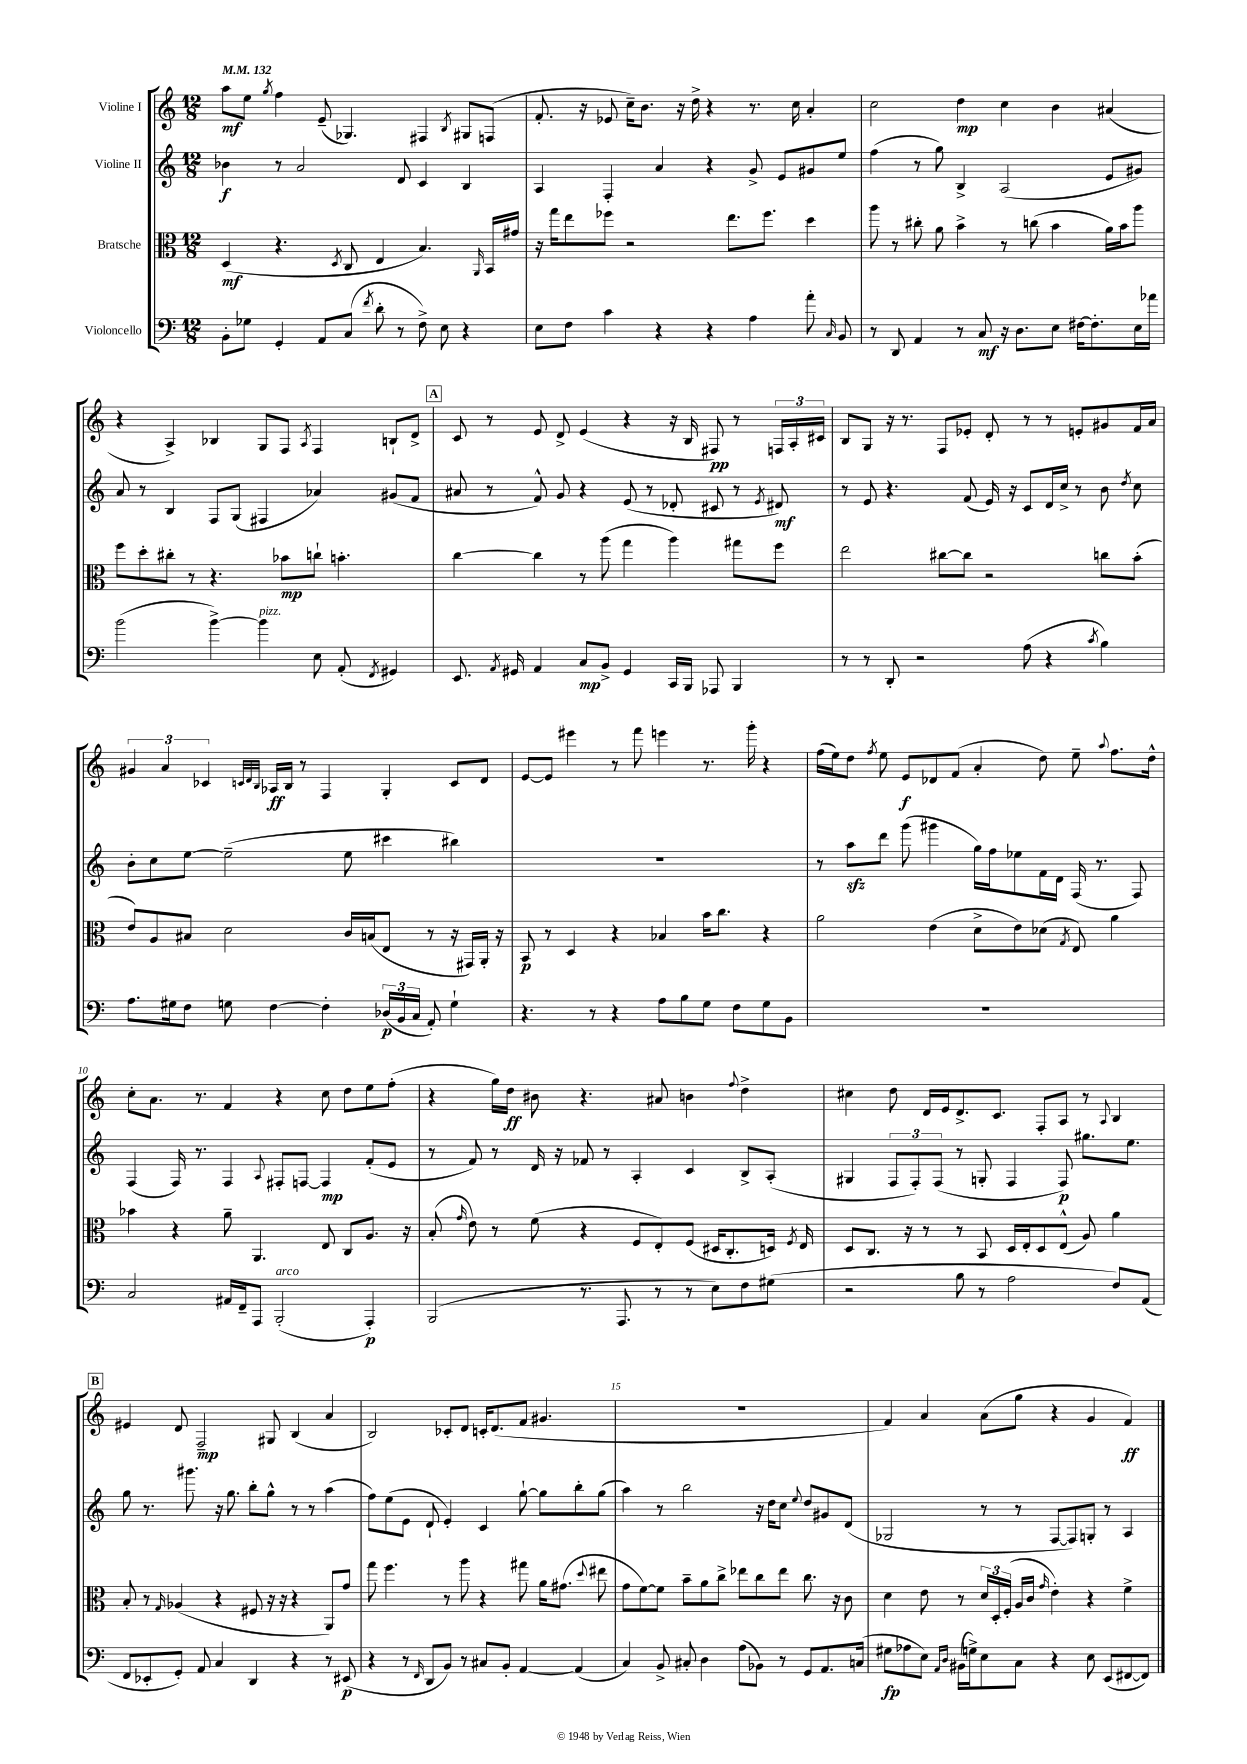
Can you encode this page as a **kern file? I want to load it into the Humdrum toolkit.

**kern	**dynam	**kern	**dynam	**kern	**dynam	**kern	**dynam
*part4	*part4	*part3	*part3	*part2	*part2	*part1	*part1
*staff4	*staff4	*staff3	*staff3	*staff2	*staff2	*staff1	*staff1
*I"Violoncello	*	*I"Bratsche	*	*I"Violine II	*	*I"Violine I	*
*clefF4	*	*clefC3	*	*clefG2	*	*clefG2	*
*k[]	*	*k[]	*	*k[]	*	*k[]	*
*M12/8	*	*M12/8	*	*M12/8	*	*M12/8	*
*MM132	*	*MM132	*	*MM132	*	*MM132	*
=1	=1	=1	=1	=1	=1	=1	=1
8BB'\L	.	(4D/	mf	4b-X\	f	8aa\L	mf
8G-X\J	.	.	.	.	.	8ee\J	.
.	.	.	.	.	.	8qgg/	.
4GG'/	.	4.r	.	8r	.	4ff\	.
.	.	.	.	2a/	.	.	.
8AA/L	.	.	.	.	.	(8e~/	.
.	.	8qD/	.	.	.	.	.
(8C/J	.	8C/	.	.	.	4.G-X/)	.
8qf/	.	.	.	.	.	.	.
8d'\	.	4E/	.	.	.	.	.
8r	.	.	.	8d/	.	.	.
8F^\)	.	4.B/)	.	4c/	.	4F#X/	.
8E\	.	.	.	.	.	.	.
.	.	.	.	.	.	8qB/	.
4r	.	.	.	4B/	.	8G#X/L	.
.	.	16qqAA/	.	.	.	.	.
.	.	16BB/LL	.	.	.	(8Fn/J	.
.	.	16g#X/JJ	.	.	.	.	.
=2	=2	=2	=2	=2	=2	=2	=2
8E\L	.	16r	.	4A/	.	8.f'/	.
.	.	16gg\KL	.	.	.	.	.
8F\J	.	8ee\	.	.	.	.	.
.	.	.	.	.	.	16r	.
4c\	.	8ff-X\J	.	4F'/	.	8e-X/	.
.	.	2r	.	.	.	16cc~\KL)	.
.	.	.	.	.	.	8.b\J	.
4r	.	.	.	4a/	.	.	.
.	.	.	.	.	.	16r	.
.	.	.	.	.	.	16dd^\	.
4r	.	.	.	4r	.	4r	.
.	.	8.ee\L	.	.	.	.	.
4A\	.	.	.	8g^/	.	8.r	.
.	.	8.ff-\J	.	.	.	.	.
.	.	.	.	8e/L	.	.	.
.	.	.	.	.	.	16cc\	.
8a'\	.	4dd\	.	8g#X/	.	4a'/	.
16qqC/	.	.	.	.	.	.	.
8BB/	.	.	.	8ee/J	.	.	.
=3	=3	=3	=3	=3	=3	=3	=3
8r	.	8aa\	.	(4ff\	.	2cc\	.
8DD/	.	8r	.	.	.	.	.
4AA/	.	8cc#X'\	.	8r	.	.	.
.	.	8a\	.	8gg\)	.	.	.
8r	.	4b^\	.	4B^/	.	4dd\	mp
8C/	mf	.	.	.	.	.	.
16r	.	8r	.	(2A/	.	4cc\	.
8.D\L	.	.	.	.	.	.	.
.	.	(8ccn\	.	.	.	.	.
8E\J	.	4b\	.	.	.	4b\	.
[16F#X\KL	.	.	.	.	.	.	.
8.F#'\]	.	.	.	.	.	.	.
.	.	16a\LL)	.	8e/L	.	(4a#X/	.
.	.	16b\J	.	.	.	.	.
16E\L	.	8aa\J	.	8g#X/J)	.	.	.
16a-X\JJ	.	.	.	.	.	.	.
!!LO:LB:g=z
=4	=4	=4	=4	=4	=4	=4	=4
(2b\	.	8ff\L	.	8a/	.	4r	.
.	.	8dd'\	.	8r	.	.	.
.	.	8cc#X'\J	.	4B/	.	4A^/)	.
.	.	8r	.	.	.	.	.
[4b^\)	.	4.r	.	8F/L	.	4B-X/	.
.	.	.	.	(8G/J	.	.	.
!LO:TX:a:i:t=pizz.	!	!	!	!	!	!	!
4b\]	.	.	.	4F#X/	.	8G/L	.
.	.	8b-X\L	mp	.	.	8F/J	.
.	.	.	.	.	.	8qA/	.
8E\	.	8ccn`\J	.	4a-X/)	.	4F/	.
(8AA'/	.	4.bn'\	.	.	.	.	.
8qFF/	.	.	.	.	.	.	.
4GG#X/)	.	.	.	(8g#X/L	.	8Bn`/L	.
.	.	.	.	8f/J	.	8d^/J	.
!!LO:REH:place=s1:t=A
=5	=5	=5	=5	=5	=5	=5	=5
8.EE/	.	[4cc\	.	8a#X/	.	8c/	.
.	.	.	.	8r	.	8r	.
8qAA/	.	.	.	.	.	.	.
16GG#X/	.	.	.	.	.	.	.
4AA/	.	4cc\]	.	8f^^/)	.	8e/	.
.	.	.	.	8g/	.	8d^/	.
8C/L	mp	8r	.	4r	.	(4e/	.
8BB^/J	.	(8aa\	.	.	.	.	.
4GG#/	.	4gg\	.	(8e/	.	4r	.
.	.	.	.	8r	.	.	.
16CC/LL	.	4aa\)	.	8d-X'/	.	16r	.
16BBB/JJ	.	.	.	.	.	16B/	.
8AAA-X/	.	.	.	8c#X/	.	8F#X/)	pp
4BBB/	.	8gg#X\L	.	8r	.	8r	.
.	.	.	.	8qe/	.	.	.
.	.	8ff\J	.	8d#X/)	mf	24Fn/LL	.
.	.	.	.	.	.	24A'/	.
.	.	.	.	.	.	24c#X/JJ	.
=6	=6	=6	=6	=6	=6	=6	=6
8r	.	2ee\	.	8r	.	8B/L	.
8r	.	.	.	8e/	.	8G/J	.
8DD'/	.	.	.	4.r	.	16r	.
.	.	.	.	.	.	8.r	.
2r	.	.	.	.	.	.	.
.	.	[8cc#X\L	.	.	.	8F/L	.
.	.	8cc#\J]	.	(8f/	.	8e-X'/J	.
.	.	2r	.	16e/)	.	8d'/	.
.	.	.	.	16r	.	.	.
(8A\	.	.	.	8c/L	.	8r	.
4r	.	.	.	16d/L	.	8r	.
.	.	.	.	16cc^/JJ	.	.	.
.	.	.	.	8r	.	8en'/L	.
8qc/	.	.	.	.	.	.	.
4B\)	.	8ccn\L	.	8b\	.	8g#X/	.
.	.	.	.	8qdd/	.	.	.
.	.	(8b'\J	.	8cc\	.	16f/L	.
.	.	.	.	.	.	16a/JJ	.
!!LO:LB:g=z
=7	=7	=7	=7	=7	=7	=7	=7
8.A\L	.	8e/L)	.	8b'\L	.	6g#X/	.
.	.	8A/	.	8cc\	.	.	.
.	.	.	.	.	.	6a/	.
16G#X\k	.	.	.	.	.	.	.
8F\J	.	8B#X/J	.	[8ee\J	.	.	.
.	.	.	.	.	.	6c-X/	.
8Gn\	.	2d\	.	(2ee~\]	.	.	.
.	.	.	.	.	.	32qqcn/LLL	.
.	.	.	.	.	.	32qqd/	.
.	.	.	.	.	.	32qqB/JJJ	.
[4F\	.	.	.	.	.	16A-X/LL	ff
.	.	.	.	.	.	16B/JJ	.
.	.	.	.	.	.	8r	.
4F'\]	.	.	.	.	.	4F/	.
.	.	16c/LL	.	8ee\	.	.	.
.	.	(16Bn/J	.	.	.	.	.
(24D-X/LL	p	8E/J	.	4ccc#X\	.	4G'/	.
24BB/	.	.	.	.	.	.	.
24C/JJ	.	.	.	.	.	.	.
8AA'/)	.	8r	.	.	.	.	.
4G`\	.	16r	.	4bb#X\)	.	8c/L	.
.	.	16GG#X/LL)	.	.	.	.	.
.	.	16AA'/JJ	.	.	.	8d/J	.
.	.	16r	.	.	.	.	.
=8	=8	=8	=8	=8	=8	=8	=8
4.r	.	8BB/	p	1.r	.	[8e/L	.
.	.	8r	.	.	.	8e/J]	.
.	.	4D/	.	.	.	4eee#X\	.
8r	.	.	.	.	.	.	.
4r	.	4r	.	.	.	8r	.
.	.	.	.	.	.	8fff\	.
8A\L	.	4B-X/	.	.	.	4eeen\	.
8B\	.	.	.	.	.	.	.
8G\J	.	16b\KL	.	.	.	8.r	.
.	.	8.cc\J	.	.	.	.	.
8F\L	.	.	.	.	.	.	.
.	.	.	.	.	.	16ggg'\	.
8G\	.	4r	.	.	.	4r	.
8BB\J	.	.	.	.	.	.	.
=9	=9	=9	=9	=9	=9	=9	=9
1.r	.	2a\	.	8r	.	(16ff\LL	.
.	.	.	.	.	.	16ee\J)	.
.	.	.	.	8aazz\L	.	8dd\J	.
.	.	.	.	.	.	8qff/	.
.	.	.	.	8ddd\J	.	8ee\	.
.	.	.	.	(8ggg\	.	8e/L	f
.	.	(4e\	.	4ggg#X\	.	8d-X/	.
.	.	.	.	.	.	(8f/J	.
.	.	8d^\L	.	16gg\LL)	.	4a'/	.
.	.	.	.	16ff\J	.	.	.
.	.	8e\)	.	8ee-X\	.	.	.
.	.	(8d-X\J	.	16f\L	.	8dd\)	.
.	.	.	.	16d\JJ	.	.	.
.	.	8qG/	.	.	.	.	.
.	.	8E/)	.	(16F/	.	8ee~\	.
.	.	.	.	8.r	.	.	.
.	.	.	.	.	.	8qqaa/	.
.	.	4a\	.	.	.	8.ff\L	.
.	.	.	.	8F/)	.	.	.
.	.	.	.	.	.	16dd^^\Jk	.
!!LO:LB:g=z
=10	=10	=10	=10	=10	=10	=10	=10
2C/	.	4b-X\	.	(4F/	.	8cc'\L	.
.	.	.	.	.	.	8.a\J	.
.	.	4r	.	16F/)	.	.	.
.	.	.	.	8.r	.	8.r	.
16AA#X/LL	.	8a~\	.	4F/	.	4f/	.
16FF~/J	.	.	.	.	.	.	.
8AAA/J	.	4.AA/	.	.	.	.	.
.	.	.	.	8qqA/	.	.	.
!LO:TX:a:i:t=arco	!	!	!	!	!	!	!
(2BBB'/	.	.	.	8F#X'/L	.	4r	.
.	.	.	.	[8Fn/J	.	.	.
.	.	8E/	.	4F/]	mp	8cc\	.
.	.	8C/L	.	.	.	8dd\L	.
4AAA'/)	p	8.A/J	.	(8f'/L	.	8ee\	.
.	.	.	.	8e/J	.	(8ff'\J	.
.	.	16r	.	.	.	.	.
=11	=11	=11	=11	=11	=11	=11	=11
(2BBB/	.	(8B'/	.	8r	.	4r	.
.	.	16qqg/	.	.	.	.	.
.	.	8e\)	.	8f/)	.	.	.
.	.	8r	.	8r	.	16gg\LL)	.
.	.	.	.	.	.	16dd\JJ	ff
.	.	(8f\	.	16d/	.	8b#X\	.
.	.	.	.	16r	.	.	.
8.r	.	4r	.	8f-X/	.	4.r	.
.	.	.	.	8r	.	.	.
8.AAA/	.	.	.	.	.	.	.
.	.	8F/L	.	4A'/	.	.	.
8r	.	8E'/)	.	.	.	8a#X/	.
8r	.	(8F/J	.	4c/	.	4bn\	.
8E\L)	.	16D#X/KL	.	.	.	.	.
.	.	8.C'/	.	.	.	.	.
.	.	.	.	.	.	8qqff/	.
8F\	.	.	.	8B^/L	.	4dd^\	.
(8G#X\J	.	16Dn/Jk)	.	(8A'/J	.	.	.
.	.	8qF/	.	.	.	.	.
.	.	16E/	.	.	.	.	.
=12	=12	=12	=12	=12	=12	=12	=12
2r	.	8D/L	.	4G#X/	.	4cc#X\	.
.	.	8.C/J	.	.	.	.	.
.	.	.	.	12F/L	.	8dd\	.
.	.	16r	.	.	.	.	.
.	.	.	.	12F'/)	.	.	.
.	.	8r	.	.	.	16d/LL	.
.	.	.	.	(12F/J	.	.	.
.	.	.	.	.	.	16e/J	.
8B\	.	8r	.	8r	.	8.d^/	.
8r	.	8BB/	.	8Gn'/	.	.	.
.	.	.	.	.	.	8.c/J	.
2A\	.	16D/LL	.	4F/	.	.	.
.	.	16E'/J	.	.	.	.	.
.	.	8D/	.	.	.	8F'/L	.
.	.	(8E^^/J	.	8F/)	p	8A/J	.
.	.	8A/)	.	8.gg#X\L	.	8r	.
.	.	.	.	.	.	8qqA/	.
8F/L)	.	4a\	.	.	.	4B/	.
.	.	.	.	8.ee\J	.	.	.
(8AA/J	.	.	.	.	.	.	.
!!LO:LB:g=z
!!LO:REH:place=s1:t=B
=13	=13	=13	=13	=13	=13	=13	=13
8FF/L	.	8B'/	.	8gg\	.	4e#X/	.
8EE-X'/	.	8r	.	8.r	.	.	.
.	.	16qqG/	.	.	.	.	.
8GG'/J)	.	(4A-X/	.	.	.	8d/	.
.	.	.	.	8.ggg#X\	.	.	.
8AA/	.	.	.	.	.	2F~/	mp
4C/	.	4r	.	16r	.	.	.
.	.	.	.	8.gg\	.	.	.
4DD/	.	8F#X/	.	8bb'\L	.	.	.
.	.	16r	.	8gg^^\J	.	8G#X/	.
.	.	16r	.	.	.	.	.
4r	.	4r	.	8r	.	(4B/	.
.	.	.	.	8r	.	.	.
8r	.	8AA/L)	.	(4aa\	.	4a/	.
(8EE#X/	p	8g/J	.	.	.	.	.
=14	=14	=14	=14	=14	=14	=14	=14
4r	.	8gg\	.	8ff\L)	.	2B/)	.
.	.	4.ff\	.	(8ee\	.	.	.
8r	.	.	.	8e\J	.	.	.
16qqFF/	.	.	.	.	.	.	.
8DD/L	.	.	.	8d`/	.	.	.
8BB/J)	.	8r	.	4e'/)	.	8c-X'/L	.
8r	.	8aa\	.	.	.	8d/J	.
8C#X/L	.	4r	.	4c/	.	16cn'/KL	.
.	.	.	.	.	.	(8.d/	.
8BB'/J	.	.	.	.	.	.	.
[4AA/	.	8gg#X\	.	[8gg`\	.	8f/J	.
.	.	16a\KL	.	8gg\L]	.	4.g#X/	.
.	.	(8.g#X\J	.	.	.	.	.
(4AA/]	.	.	.	8bb'\	.	.	.
.	.	8qqdd/	.	.	.	.	.
.	.	8ee#X\	.	(8gg\J	.	.	.
=15	=15	=15	=15	=15	=15	=15	=15
4C/)	.	8g\L	.	4aa\)	.	1.r	.
.	.	[8f\)	.	.	.	.	.
8BB^/	.	8f\J]	.	8r	.	.	.
8C#X'/	.	8b~\L	.	2bb\	.	.	.
4D\	.	8a\	.	.	.	.	.
.	.	8cc^\J	.	.	.	.	.
(8A\L	.	8ee-X\L	.	.	.	.	.
8BB-X\J)	.	8cc\	.	16r	.	.	.
.	.	.	.	16dd\KL	.	.	.
8r	.	8ee-\J	.	8cc\J	.	.	.
.	.	.	.	8qqee/	.	.	.
8GG/L	.	8.cc\	.	8dd/L	.	.	.
8.AA/	.	.	.	8g#X/	.	.	.
.	.	16r	.	.	.	.	.
.	.	8c\	.	(8d/J	.	.	.
(16Cn/Jk	.	.	.	.	.	.	.
=16	=16	=16	=16	=16	=16	=16	=16
8G#X\L	fp	4d\	.	2G-X/	.	4f/)	.
8A-X\	.	.	.	.	.	.	.
8E\J)	.	8e\	.	.	.	4a/	.
16qqAA/LL	.	.	.	.	.	.	.
16qqD/JJ	.	.	.	.	.	.	.
(16BB#X\LL	.	8r	.	.	.	.	.
16Gn^\J)	.	.	.	.	.	.	.
8E\	.	24d/LL	.	8r	.	(8a\L	.
.	.	24D'/	.	.	.	.	.
.	.	(24F'/JJ	.	.	.	.	.
8C\J	.	16A/LL	.	8r	.	8gg\J	.
.	.	16c/JJ	.	.	.	.	.
.	.	16qqg/	.	.	.	.	.
4r	.	4e'\)	.	[8F/L	.	4r	.
.	.	.	.	8F/])	.	.	.
8E\	.	4r	.	8Gn'/J	.	4g/	.
(8EE/L	.	.	.	8r	.	.	.
[8FF#X/	.	4f^\	.	4A/	.	4f/)	ff
8FF#/J])	.	.	.	.	.	.	.
==	==	==	==	==	==	==	==
*-	*-	*-	*-	*-	*-	*-	*-
